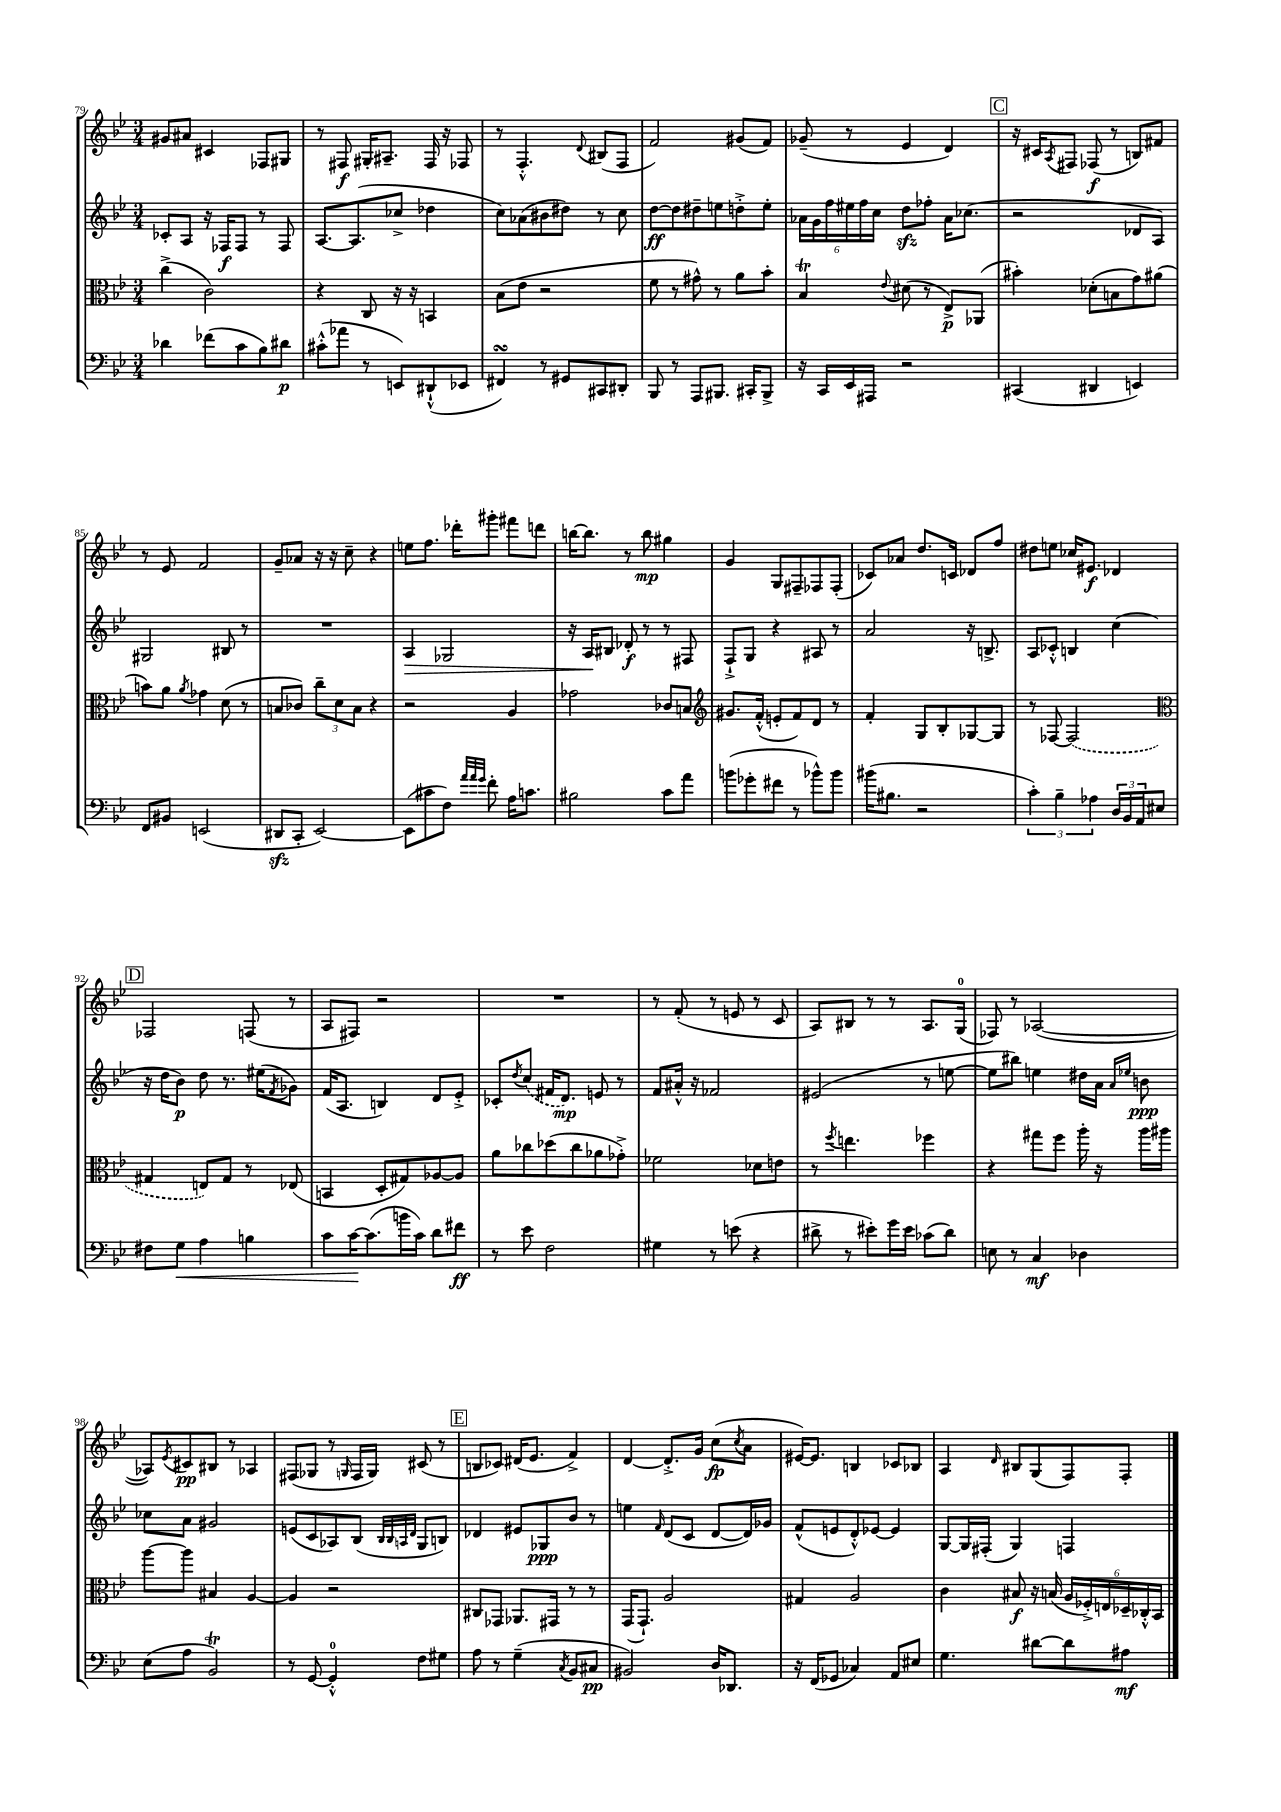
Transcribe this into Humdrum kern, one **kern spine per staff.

**kern	**kern	**kern	**kern
*staff4	*staff3	*staff2	*staff1
*clefF4	*clefC3	*clefG2	*clefG2
*k[b-e-]	*k[b-e-]	*k[b-e-]	*k[b-e-]
*M3/4	*M3/4	*M3/4	*M3/4
4d-\	(4cc^\	8c-'/L	8g#/L
.	.	8A/J	8a#/J
(8f-\L	2c\)	16r	4c#/
.	.	16F-/LK	.
8c\	.	8F-/J	.
8B-\)	.	8r	8F-/L
8d#\J	.	8F-/	8G#/J
=	=	=	=
(8c#'^^\L	4r	[8.A/L	8r
8a-\J	.	.	8F#/
.	.	(8.A/]	.
8r	8C/	.	16G#'/LK
.	.	.	8.A#~/J
8EE/L)	16r	8cc-^/J	.
.	16r	.	.
(8DD#`^^/	4BB/	4dd-\	16F#/
.	.	.	16r
8EE-/J	.	.	8F-/
=	=	=	=
4FF#/)	(8B-\L	8cc\L)	8r
.	8e-\J	(8a-\	4.F'^^/
8r	2r	8b#\	.
8GG#/L	.	8dd#\J)	.
.	.	.	8qqd/
8CC#/	.	8r	(8B#/L
8DD#'/J	.	8cc\	8F/J
=	=	=	=
8BBB-/	8f\	[8dd\L	2f/)
8r	8r	8dd\]	.
8AAA/L	8g#^^\)	8dd#~\	.
8.BBB#/J	8r	8ee\	.
.	8a\L	8dd'^\	(8g#/L
16CC#'/LK	.	.	.
8BBB#^/J	8b-'\J	8ee'\J	8f/J)
=	=	=	=
16r	4B-/	24a-\LL	(8g-~/
.	.	24g\	.
16CC/LL	.	.	.
.	.	24ff\	.
16EE-/	.	24ee#\	8r
.	.	24ff\	.
16AAA#/JJ	.	.	.
.	.	24cc\JJ	.
.	8qqe-/	.	.
2r	(8d#\	8dd\L	4e-/
.	8r	8ff-'\J	.
.	8E-^/L)	16a-\LK	4d/)
.	.	(8.cc-\J	.
.	(8AA-/J	.	.
=	=	=	=
(4CC#/	4b#'\)	2r	16r
.	.	.	16c#/LK
.	.	.	8qA/
.	.	.	8F#/J
4DD#/	(8d-'\L	.	(8F-/
.	8B\	.	8r
4EE/)	8g\)	8d-/L	8B/L)
.	(8a#\J	8A/J)	8f#/J
=	=	=	=
8FF/L	8b\L)	2G#/	8r
8BB#/J	8a\J	.	8e-/
.	8qa/	.	.
(2EE/	4g-\	.	2f/
.	(8d\	8B#/	.
.	8r	8r	.
=	=	=	=
8DD#/L	8B/L	2.r	8g~/L
8CC'/J	8c-/J)	.	8a-/J
[2EE-/)	12cc~\L	.	16r
.	.	.	16r
.	12d\	.	.
.	.	.	8cc~\
.	12B\J	.	.
.	4r	.	4r
=	=	=	=
(8EE-\]L	2r	4A/	8ee\L
8c#\	.	.	8.ff\J
8F\J)	.	2G-/	.
.	.	.	16ddd-'\LK
32qqa/LLL	.	.	.
32qqa/	.	.	.
32qqg/JJJ	.	.	.
8f'\	.	.	8ggg#'\J
16A\LK	4A/	.	8fff#\L
8.c\J	.	.	.
.	.	.	8ddd\J
=	=	=	=
2B#\	2g-\	16r	[16bb\LK
.	.	16A/LK	8.bb\]J
.	.	8B#/J	.
.	.	8d-'/	8r
.	.	8r	8bb\
8c\L	8c-/L	8r	4gg#\
8a\J	8B/J	8F#/	.
=	=	=	=
*	*clefG2	*	*
(8b\L	8.g#/L	8F`^/L	4g/
8g-'\	.	8G/J	.
.	(16f'^^/Jk	.	.
8f#\J	8e'/L	4r	8G/L
8r	8f/)	.	8F#~/
8b-^^\L)	8d/J	8A#/	8F-/
8b-\J	8r	8r	(8F-'/J
=	=	=	=
(16b#\LK	4f'/	2a/	8c-/L)
8.B#\J	.	.	.
.	.	.	8a-/J
2r	8G/L	.	8.dd/L
.	8B-'/	.	.
.	.	.	16c/Jk
.	[8G-/	16r	8d-/L
.	.	8.B^/	.
.	8G-/]J	.	8ff/J
=	=	=	=
6c'\)	8r	8A/L	8dd#\L
.	[8F-/	8c-'^^/J	8ee\J
6B-~\	.	.	.
.	(2F-/]	4B/	16cc-/LK
.	.	.	8.e#/J
6A-\	.	.	.
24D/LL	.	(4cc\	4d-/
24BB-/	.	.	.
24AA/J	.	.	.
8E#/J	.	.	.
=	=	=	=
*	*clefC3	*	*
8F#\L	4G#/	16r	2F-/
.	.	16dd\LK	.
8G\J	.	8b-\J)	.
4A\	8E/L)	8dd\	.
.	8G#/J	8.r	.
4B\	8r	.	(8F/
.	.	(16ee#\LK	.
.	.	8qf/	.
.	(8E-/	8g-\J)	8r
=	=	=	=
8c\L	4BB/	(16f/LK	8A/L
.	.	8.A/J	.
[16c\K	.	.	8F#/J)
(8.c\]	.	.	.
.	8D'/L	4B/)	2r
16b\L	8G#/)	.	.
16c\JJ)	.	.	.
8d\L	[8A-/	8d/L	.
8f#\J	8A-/]J	8e-'^/J	.
=	=	=	=
8r	8a\L	8c-'/L	2.r
.	.	8qdd/	.
8e-\	8cc-\	(8cc/J	.
2F\	(8dd-\	16f#/LK	.
.	.	8.d/J)	.
.	8cc-\	.	.
.	8a-\	8e/	.
.	8g-'^\J)	8r	.
=	=	=	=
4G#\	2f-\	8f/L	8r
.	.	16a#'^^/Jk	(8f'/
.	.	16r	.
8r	.	2f-/	8r
(8e\	.	.	8e/
4r	8d-\L	.	8r
.	8e\J	.	8c/
=	=	=	=
8d#^\	8r	(2e#/	8A/L)
.	8qff/	.	.
8r	4.ee\	.	8B#/J
8e#'\L)	.	.	8r
16g\L	.	.	8r
16e#\JJ	.	.	.
(8c-\L	4ff-\	8r	8.A/L
8d#\J)	.	[8ee\	.
.	.	.	(16G/Jk
=	=	=	=
8E\	4r	8ee\]L	8F-/)
8r	.	8bb#\J)	8r
4C/	8gg#\L	4ee\	([2A-/
.	8ff\J	.	.
4D-\	16aa'\	16dd#\LL	.
.	16r	16a\JJ	.
.	.	16qqa/LL	.
.	.	16qqee-/JJ	.
.	16aa\LL	8b\	.
.	16aa#\JJ	.	.
=	=	=	=
(8E-\L	[8aa\L	8cc-\L	8A-/]L)
.	.	.	8qe-/
8A\J	8aa\]J	8a\J	8c#/
2BB-/)	4B#/	2g#/	8B#/J
.	.	.	8r
.	[4A/	.	4A-/
=	=	=	=
8r	4A/]	(8e/L	(8F#/L
[8GG/	.	8c/	8G-/J
4GG'^^/]	2r	8A-/)	8r
.	.	.	16qqG/
.	.	(8B-/J	16F#/LL
.	.	.	16G/JJ)
.	.	32qqB-/LLL	.
.	.	32qqB-/	.
.	.	32qqA/	.
.	.	32qqd/JJJ	.
8F\L	.	8G/L	(8c#/
8G#\J	.	8B/J)	8r
=	=	=	=
8A\	8C#/L	4d-/	8B/L
8r	8GG-/J	.	8c-/J)
(4G~\	8.AA-/L	8e#/L	(16d#/LK
.	.	.	8.e-/J
.	.	8G-/	.
.	16GG#/Jk	.	.
8qC/	.	.	.
8BB-/L	8r	8b-/J	4f^/)
8C#/J	8r	8r	.
=	=	=	=
2BB#/)	(16GG/LK	4ee\	[4d/
.	8.GG`/J)	.	.
.	.	16qqf/	.
.	2A/	(8d/L	8.d'^/]L
.	.	8c/J	.
.	.	.	16g/Jk
16D/LK	.	[8d/L	(8cc\L
8.DD-/J	.	.	.
.	.	.	8qcc/
.	.	16d/]L)	8a\J
.	.	16g-/JJ	.
=	=	=	=
16r	4G#/	(8f^^/L	[16e#/LK)
(16FF/LK	.	.	8.e#/]J
8GG-/J	.	8e/	.
4C-/)	2A/	8d'^^/)	4B/
.	.	[8e-/J	.
8AA/L	.	4e-/]	8c-/L
8E#/J	.	.	8B-/J
=	=	=	=
4.G\	4c\	[8G/L	4A/
.	.	16G/]L	.
.	.	(16F#'/JJ	.
.	.	.	16qqd/
.	8B#/	4G/)	8B#/L
[8d#\L	16r	.	(8G/
.	(16B/	.	.
8d#\]	24A/LL	4F/	8F/)
.	24F-'^/)	.	.
.	24E/	.	.
8A#\J	24D-~/	.	8F'/J
.	24C-'^^/	.	.
.	24BB-/JJ	.	.
==	==	==	==
*-	*-	*-	*-
